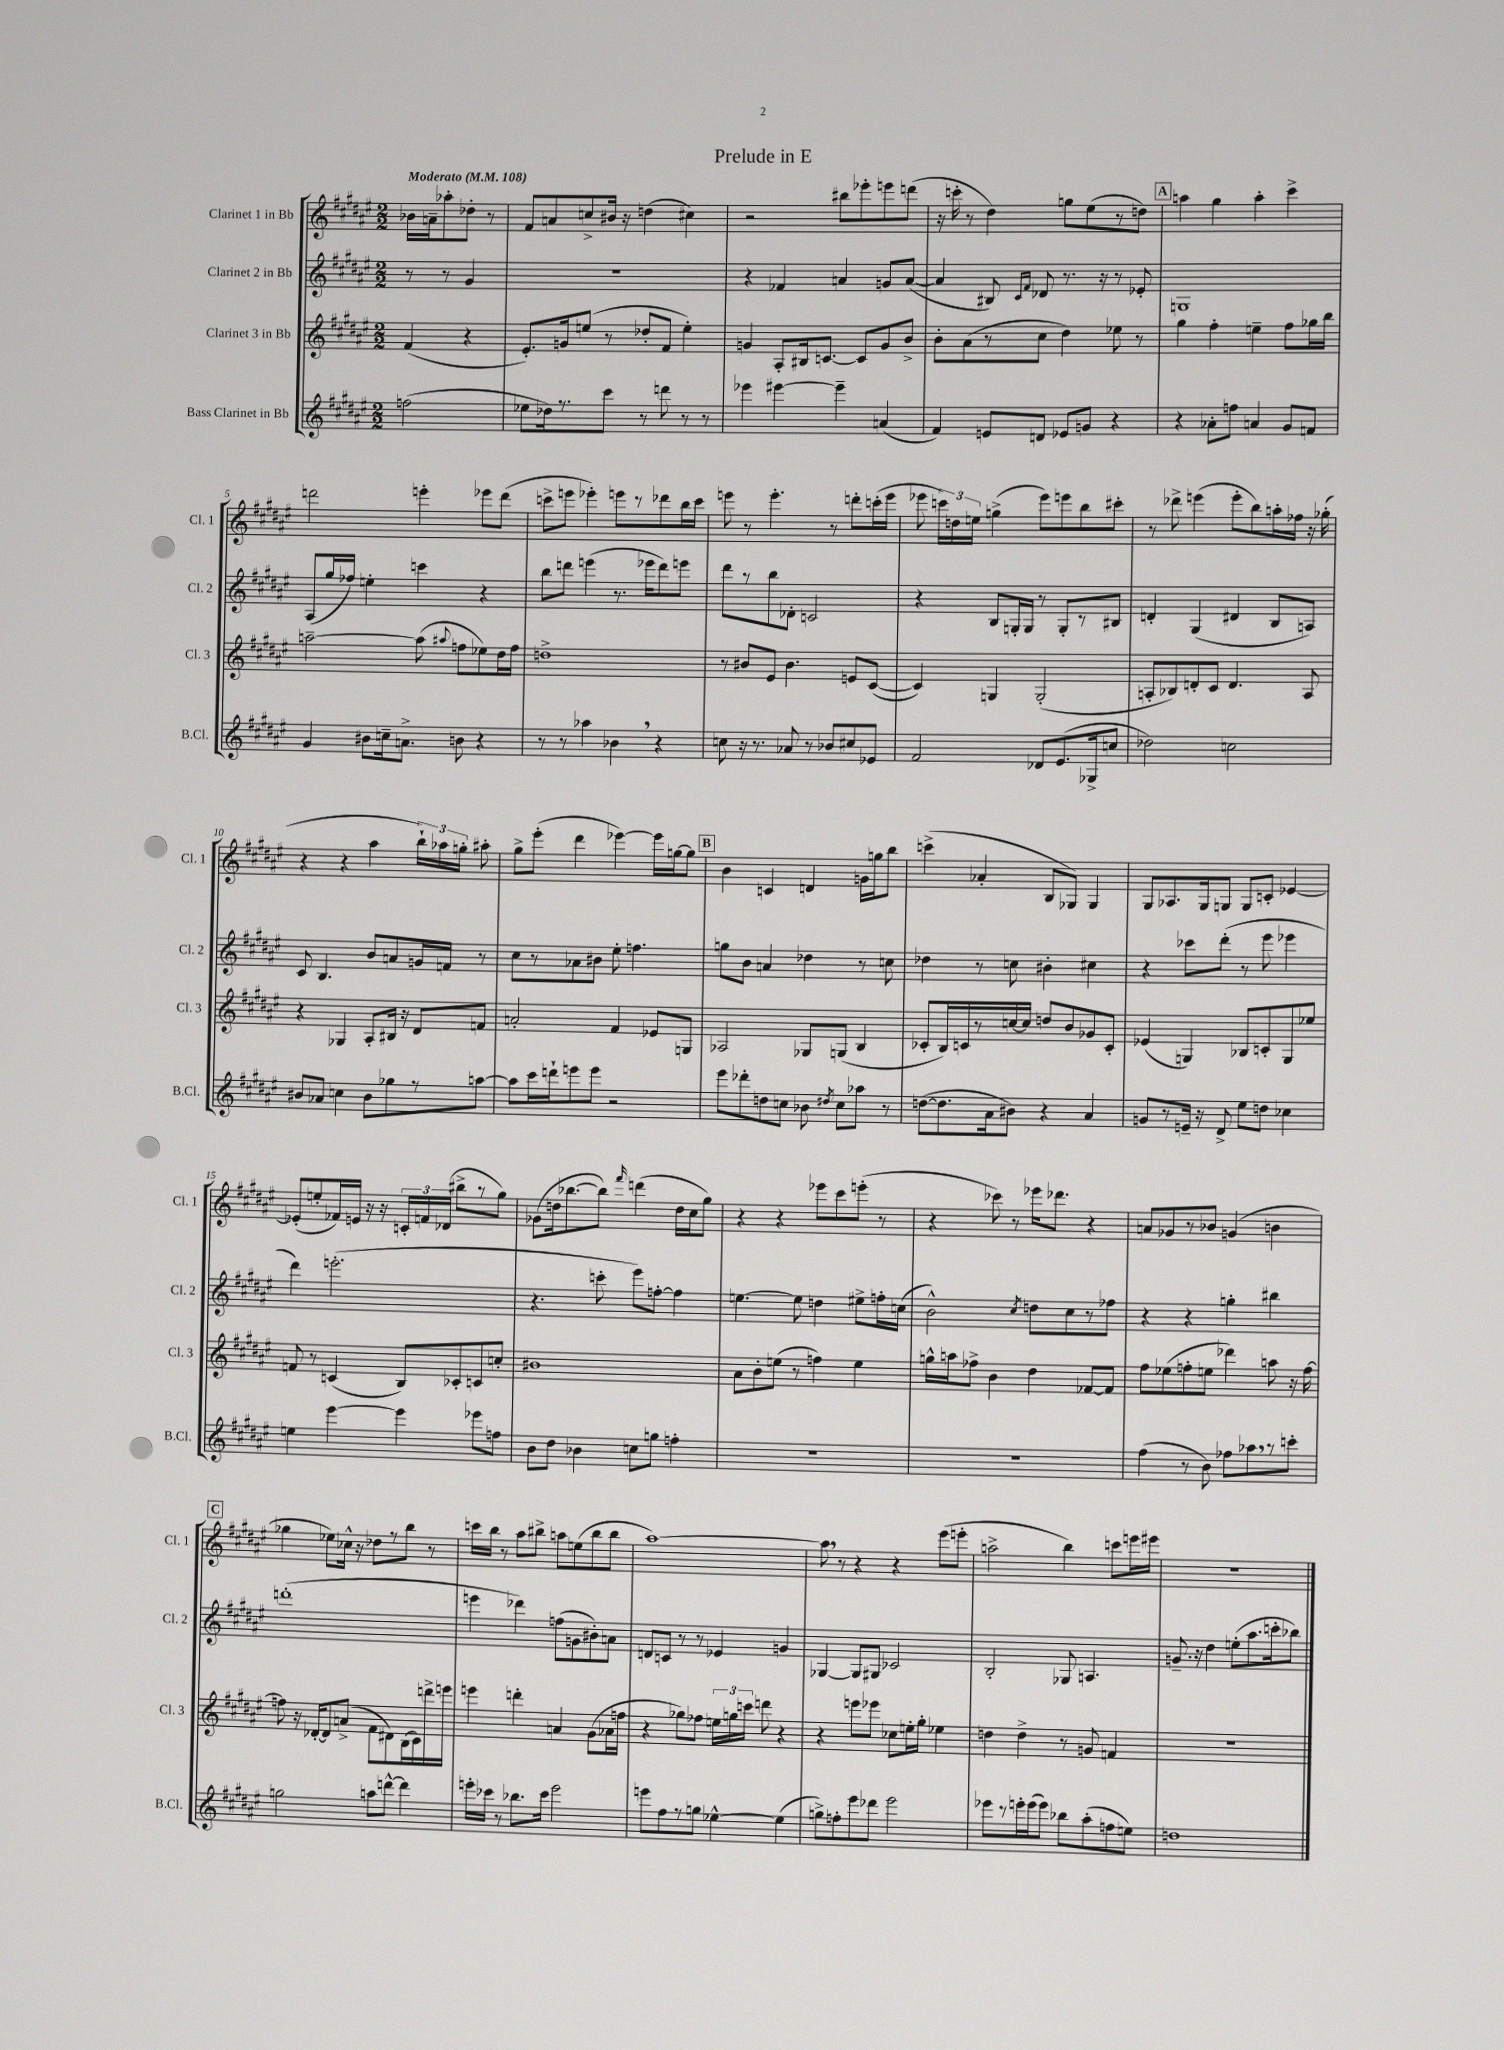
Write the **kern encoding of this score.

**kern	**kern	**kern	**kern
*part4	*part3	*part2	*part1
*staff4	*staff3	*staff2	*staff1
*I"Bass Clarinet in Bb	*I"Clarinet 3 in Bb	*I"Clarinet 2 in Bb	*I"Clarinet 1 in Bb
*I'B.Cl.	*I'Cl. 3	*I'Cl. 2	*I'Cl. 1
*clefG2	*clefG2	*clefG2	*clefG2
*k[f#c#g#d#a#e#]	*k[f#c#g#d#a#e#]	*k[f#c#g#d#a#e#]	*k[f#c#g#d#a#e#]
*M2/2	*M2/2	*M2/2	*M2/2
*MM108	*MM108	*MM108	*MM108
=	=	=	=
!	!	!	!LO:TX:a:B:t=Moderato
(2ffn\	(4f#/	8r	16b-X\LL
.	.	.	16an~\J
.	.	8r	8aa-X'\
.	4r	4g#/	8dd-X'\J
.	.	.	8r
=1	=1	=1	=1
8ee-X\L	8.e#'/L)	1r	8f#/L
16dd-X\k)	.	.	8an/
8.r	16gn/k	.	.
.	(8een/J	.	8ccn^/
8ccc#\J	8r	.	16b#X/Jk
.	.	.	16r
8r	8dd-X'/L	.	(4ddn\
8dddn\	8f#/J	.	.
8r	4ee'\)	.	4cc#X\)
8r	.	.	.
=2	=2	=2	=2
4eee-X\	4gn/	4r	2r
[4eee#X\	8A#'/L	4f-X/	.
.	16B#X/k	.	.
.	[8.cn/J	.	.
4eee#~\]	.	4an/	8bb#X\L
.	8c/L]	.	8eee-X'\
(4an/	8g/	8gn/L	8eeen\
.	8b^/J	([8a/J	(8dddn\J
=3	=3	=3	=3
4f#/)	8b'\L	4a/]	16r
.	.	.	16cccn'\
.	(8a#\	.	8r
8en/L	8r	8B#X/)	4dd#\)
.	.	16qqc#/LL	.
.	.	16qqf#/JJ	.
8dn/J	8cc#\J	8d-X/	.
8e-X/L	4dd#\)	8.r	8ggn\L
8gn/J	.	.	(8ee#\
.	.	16r	.
4r	8ee-X\	8r	8r
.	8r	8e-X'/	8ddn\J)
!!LO:REH:place=s1:t=A
=4	=4	=4	=4
4r	4gg#\	1Gn	4aan\
8a-X'\L	4ff#'\	.	4gg#\
8ffn\J	.	.	.
4an/	4een~\	.	4aa'\
8g#/L	8ff#\L	.	4ccc#^\
8fn/J	16gg-X\L	.	.
.	16bb\JJ	.	.
!!LO:LB:g=z
=5	=5	=5	=5
4g#/	[2aan~\	(8A#/L	2dddn\
.	.	16gg#/L	.
.	.	16ff-X/JJ)	.
8b#X\L	.	4een'\	.
16ccn~\k	.	.	.
8.an^\J	.	.	.
.	(8aa\]	4cccn\	4eeen'\
.	8qqaa#X/	.	.
8bn\	8ffn\L	.	.
4r	8ee-X\)	4r	8eee-X\L
.	16dd#\L	.	(8ddd\J
.	16ff\JJ	.	.
=6	=6	=6	=6
8r	1ddn^	8bb\L	8cccn^\L
8r	.	8dddn\J	8eeen\J
4aa-X\	.	(4eeen\	4eee-X'\)
4b-X,\	.	8.r	8eeen\L
.	.	.	8r
.	.	16eee-X\KL	.
4r	.	8ddd\)	8ddd-X\
.	.	8eeen\J	16bb\L
.	.	.	16ccc\JJ
=7	=7	=7	=7
8ccn\	8r	8ddd#\L	8eeen\
16r	8b#X/L	8r	8r
8.r	.	.	.
.	8e#/J	8bb\	4.eee'\
8a-X/	4.b#\	8d-X'\J	.
8r	.	2cn/	.
8b-X/L	.	.	8r
8cc#X/	8en/L	.	8dddn'\L
8e-X/J	([8c#/J	.	(16cccn'\L
.	.	.	16eee\JJ
=8	=8	=8	=8
2f#/	4c#/])	4r	8eee-X\
.	.	.	24cccn\LL)
.	.	.	24ddn\
.	.	.	24een\JJ
.	4Gn/	8B/L	(4ggn^\
.	.	16Gn'/L	.
.	.	16G/JJ	.
8d-X/L	(2G'/	8r	8eee-\L)
(8.e#/	.	8G'/L	8eeen\
.	.	8r	8bb\
16G-X^/k	.	.	.
8ccn/J	.	8B#X/J	8ccc#X'\J
=9	=9	=9	=9
2dd-X\)	8An'/L	4dn'/	8r
.	8B-X/)	.	8ddd-X^\
.	8dn'/	(4G#/	(4eeen\
.	8c#/J	.	.
2ccn\	4.d/	4d#X/	8eee'\L
.	.	.	8bb\)
.	.	8B/L	16aan'\L
.	.	.	16ff-X\JJ
.	8A/	8An/J)	16r
.	.	.	(16gg-X'\
!!LO:LB:g=z
=10	=10	=10	=10
8b#X/L	4r	8c#/	4r
8a-X/J	.	4.B/	.
4ccn\	4G-X/	.	4r
8b#\L	8A#'/L	8b/L	4aa#\
8gg-X\	16B#X/Jk	8an/	.
.	16r	.	.
8r	8d#/L	16gn/L	24bb`\LL)
.	.	.	24aa-X\
.	.	16fn/JJ	.
.	.	.	24ggn'\JJ
[8aan\J	8fn/J	8r	8aa#X'\
=11	=11	=11	=11
8aa\L]	2an'/	8cc#\L	8gg#^\L
16ccc#\L	.	8r	(8eee#'\J
16dddn`\J	.	.	.
8eeen\	.	8a-X\	4ddd#\
8eee\J	.	8b#X\J	.
2r	4f#/	8ee#'\	[4eee-X\)
.	.	4.ffn\	.
.	8e-X/L	.	16eee-\LL]
.	.	.	[16ggn\J
.	8Gn/J	.	8gg\J]
!!LO:REH:place=s1:t=B
=12	=12	=12	=12
8eee#\L	2A-X/	8ggn\L	4b\
8ddd-X'\	.	8b\J	.
8ddn\	.	4an/	4cn/
8ccn\J	.	.	.
8b-X\	8G-X/L	4dd-X\	4dn/
8qdd#X/	.	.	.
8cc\L	(8Gn/J	.	.
8aa-X\J	4B/	8r	16gn\LL
.	.	.	16ggn\J
8r	.	8ccn\	8bb\J
=13	=13	=13	=13
([8ddn\L	8c-X'/L	4dd-X\	(4cccn^\
8.dd\]	16B/L)	.	.
.	16cn/	.	.
.	8r	8r	4a-X'/
16a#\k	.	.	.
8b#X\J)	[16ccn/	8ccn\	.
.	16cc/JJ]	.	.
4r	8ddn/L	4b#X'\	8B/L
.	8b/	.	8G-X/J)
4a#/	8g-X/	4cc#X\	4G-/
.	8c'/J	.	.
=14	=14	=14	=14
8gn/L	(4e-X/	4r	8G#/L
8r	.	.	8.A-X/
16en~/Jk	4Gn/)	8ccc-X\L	.
16r	.	.	16G#/k
8d#^/	.	(8ddd#'\J	8Gn/J
8ee#\L	8B-X/L	8r	8G/L
8ddn\J	8cn'/	8eee#\	8cn'/J
4cc-X\	8G/	4eee-X\	[4e-X/
.	8ee-X/J	.	.
!!LO:LB:g=z
=15	=15	=15	=15
4een\	8fn/	4ddd#\)	(8e-X'/L]
.	8r	.	8een'/
[4eee#\	(4cn/	(2.eeen'\	16f-X/L)
.	.	.	16en/JJ
.	.	.	16r
.	.	.	16r
4eee#\]	8B/L)	.	24cn'/LL
.	.	.	24fn/
.	.	.	(24d-X/JJ
.	8c-X'/	.	8bb#X^\L
8eee-X\L	8cn/	.	8r
8ffn\J	8ccn'/J	.	8gg#\J)
=16	=16	=16	=16
8b\L	1b#X	4.r	(8g-X\L
8dd#\J	.	.	16ddn\k
.	.	.	[8.bb-X\
4b-X\	.	.	.
.	.	8cccn'\	8bb-\J])
.	.	.	16qqfff#/
8ccn\L	.	8eee#\L)	(4dddn\
8ggn\J	.	[8ffn'\J	.
4ffn'\	.	4ff\]	16dd\LL
.	.	.	16cc#\J
.	.	.	8gg#\J)
=17	=17	=17	=17
1r	8a#\L	[4.een\	4r
.	8b'\	.	.
.	(8een\J	.	4r
.	8r	8ee\]	.
.	4ffn\)	4ddn\	8eee-X\L
.	.	.	8ccc#\
.	4ee\	8ee#X^\L	(8eeen'\J
.	.	16ffn'\L	8r
.	.	(16ccn\JJ	.
=18	=18	=18	=18
1r	16ggn^^\LL	2b^^\)	4r
.	16aan\J	.	.
.	8ff-X^\J	.	.
.	4b\	.	8ccc-X\)
.	.	.	8r
.	.	8qcc#/	.
.	4dd#\	8ddn\L	16eee-X\KL
.	.	.	8.ddd-X\J
.	.	8cc#\	.
.	[8f-X/L	8r	4r
.	8f-/J]	8ff-X\J	.
=19	=19	=19	=19
(4ff#\	8ff#\L	4r	8an/L
.	(8ee-X\	.	8g-X/
8r	8ffn'\	4r	8r
8b\)	8een\J	.	8b-X/J
8ff-X\L	4ddd-X\)	4ggn'\	(4gn/
8aa-X,\	.	.	.
8r	8aan\	4bb#X\	4bn\
8cccn'\J	16r	.	.
.	[16ff\	.	.
!!LO:LB:g=z
!!LO:REH:place=s1:t=C
=20	=20	=20	=20
2ggn\	8ffn\]	(1dddn'	4gg-X\
.	16r	.	.
.	[16d-X'/KL	.	.
.	8d-/]	.	8ee-X\L)
.	(8an^/J	.	16cc-X^^\Jk
.	.	.	16r
8aan\L	8f#\L	.	8dd-X\L
[8dddn^^\J	8d#X\)	.	8r
4ddd\]	(16B\L	.	8bb\J
.	16c#\)	.	.
.	16dddn^\	.	8r
.	16eeen\JJ	.	.
=21	=21	=21	=21
16eeen'\LL	4eeen\	4eeen\	16cccn\LL
16ccc-X\JJ	.	.	16bb\JJ
8r	.	.	8r
8.bb-X\L	4dddn'\	4ddd-X\)	8aa#\L
.	.	.	8bb#X^\J
16ccc-\Jk	.	.	.
2eee\	4an/	(8ffn\L	8aan\L
.	.	8gn\	(8een\
.	(8g#\L	8b#X'\)	8bb#\
.	16a-X\L	8an\J	8bb#\J
.	16ffn\JJ	.	.
=22	=22	=22	=22
8eeen\L	4r	8dn/L	[1aa#)
8ff#\	.	8cn/J	.
8r	8gg-X\L)	8r	.
8ggn\J	8ff-X\J	8r	.
[4ee-X^^\	24een\LL	4e-X/	.
.	24ggn\	.	.
.	24cccn\JJ	.	.
.	8dddn\	.	.
(4ee-\]	4r	4gn/	.
=23	=23	=23	=23
8ggn^\L)	4r	[4G-X/	8aa#,\]
8ffn'\	.	.	8r
8eee#\	8eeen\L	8G-/L]	4r
8ddd-X\J	8eee-X\J	8G#X/J	.
2eee#\	8cc-X\L	2c-X/	4r
.	16een'\L	.	.
.	16gg#'\JJ	.	.
.	4ee-X\	.	(8eee#\L
.	.	.	8eeen'\J
=24	=24	=24	=24
8eee-X\L	4ddn\	2B'/	2aan^\
8r	.	.	.
16eeen'\L	4dd^\	.	.
(16eee\J	.	.	.
8eee\J)	.	.	.
8bb-X\L	8r	8G-X/	4bb\)
(8aa#'\	8gn/	4.An/	.
8ffn\	4fn/	.	8cccn\L
8een\J)	.	.	16eeen\L
.	.	.	16eee#X\JJ
=25	=25	=25	=25
1ddn	1r	8.gn~/	1r
.	.	16r	.
.	.	4dd#\	.
.	.	(8een'\L	.
.	.	8.aa#\	.
.	.	16cccn'\k	.
.	.	8bb-X\J)	.
==	==	==	==
*-	*-	*-	*-
